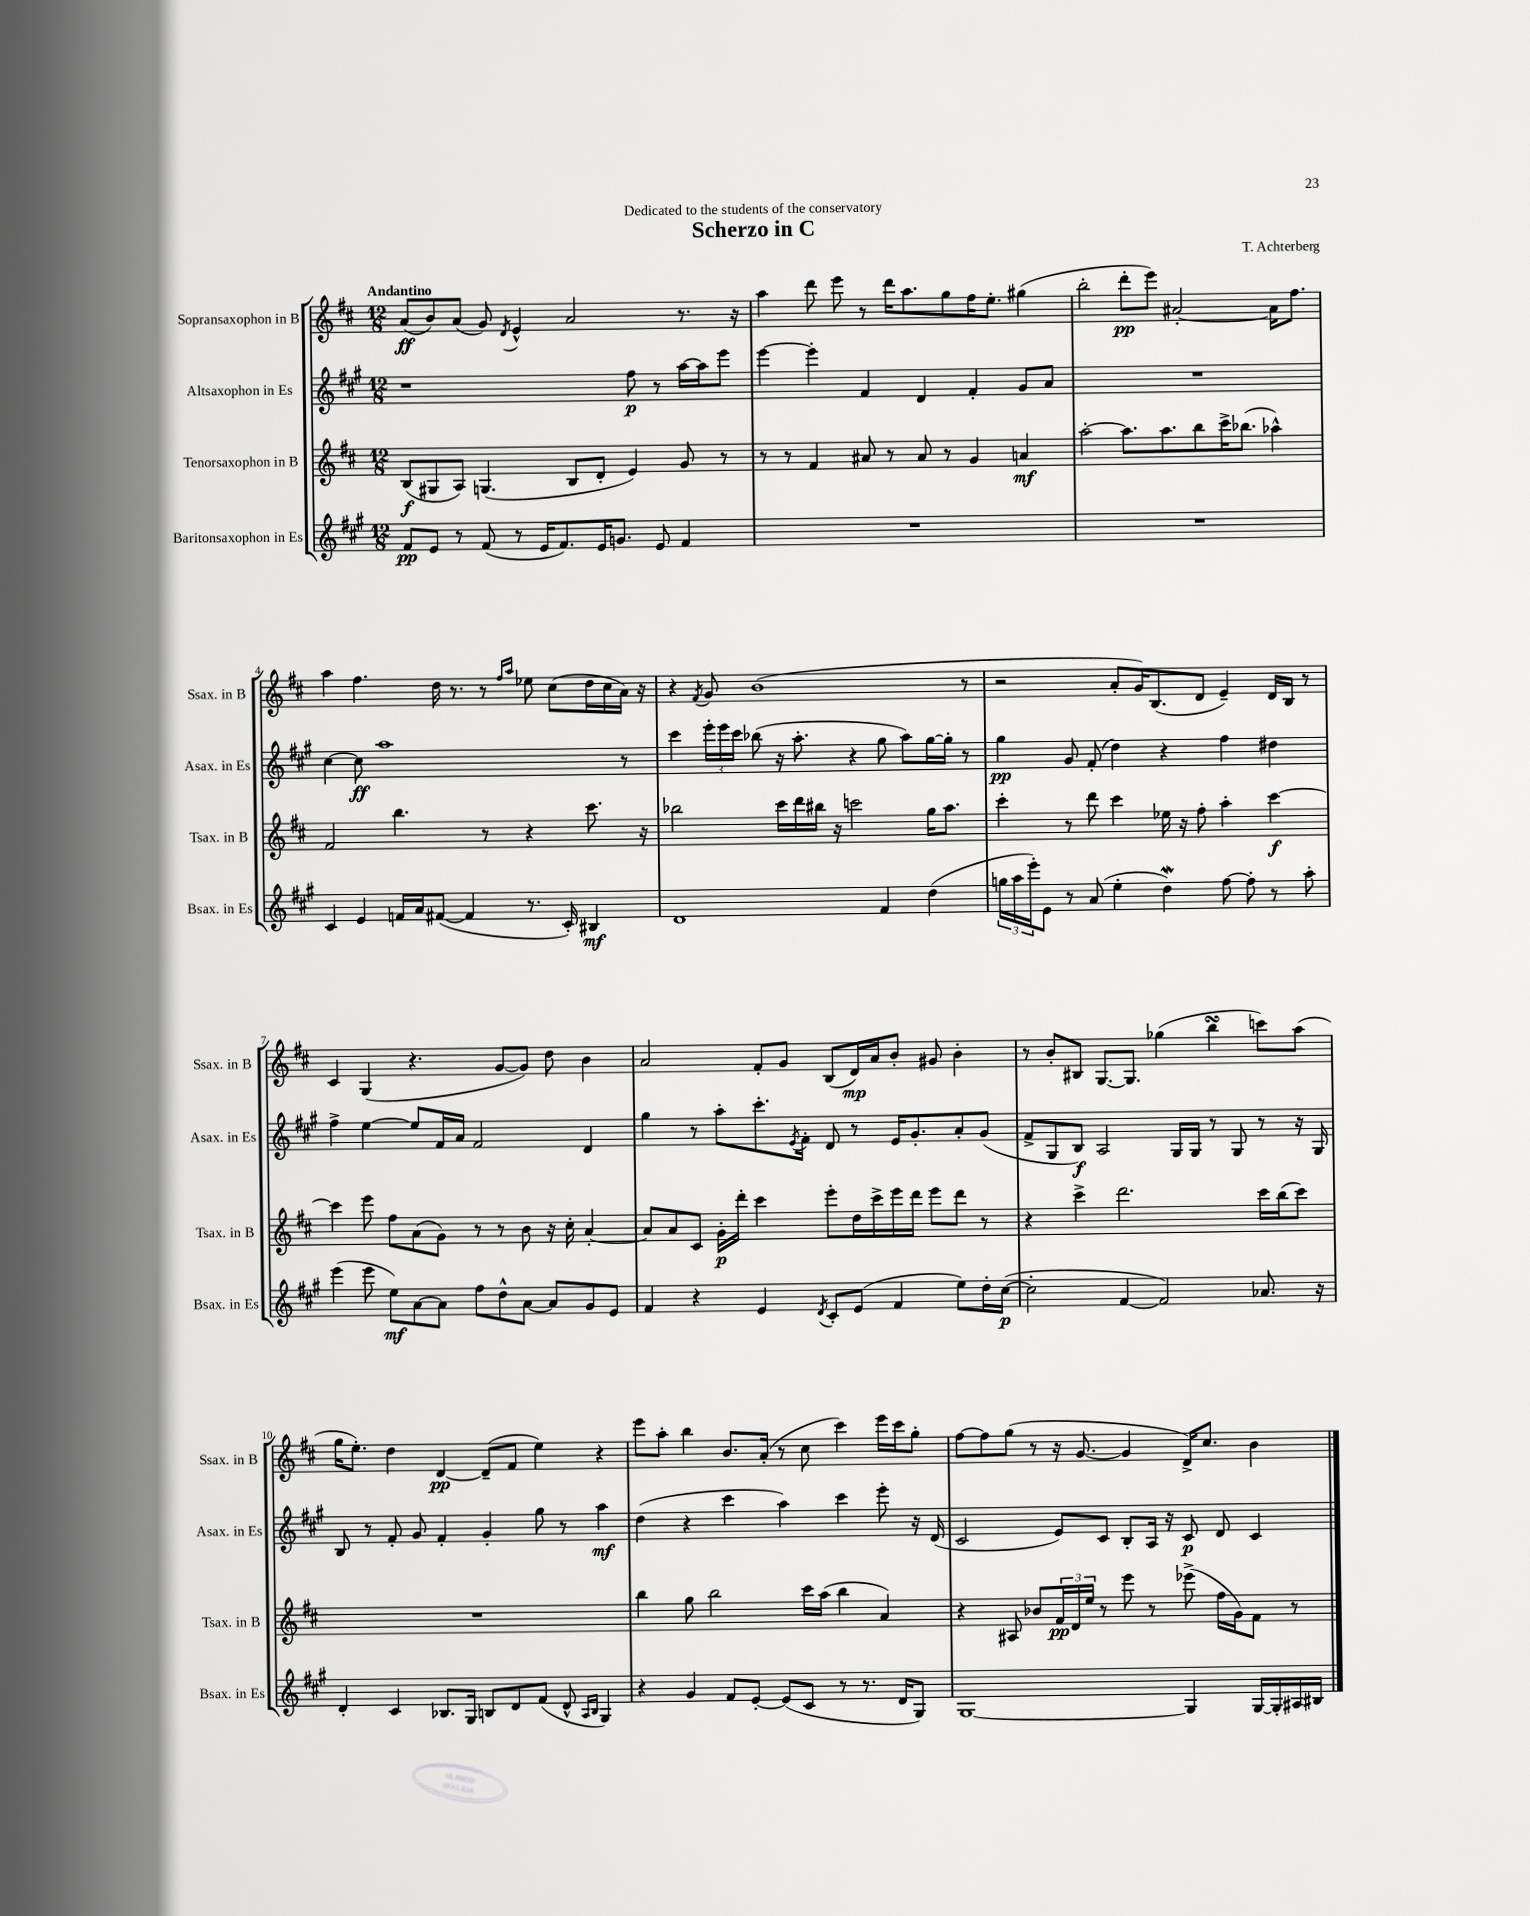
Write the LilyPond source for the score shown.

\header { title = "Scherzo in C" composer = "T. Achterberg" dedication = "Dedicated to the students of the conservatory" }
<<
\new StaffGroup <<
\new Staff = "s0" \with { instrumentName = "Sopransaxophon in B" shortInstrumentName = "Ssax. in B" } {
    \clef treble \key d \major \numericTimeSignature \time 12/8 \tempo "Andantino"
    a'8\ff( b'8) a'8( g'8) \acciaccatura { d'8 } e'4-^ a'2 r8. r16 |
    a''4 d'''8 e'''8 r8 d'''16 a''8. g''8 fis''16 e''8.-. gis''4( |
    b''2-. d'''8-.\pp e'''8) ais'2~-. ais'16 fis''8. |
    a''4 fis''4. d''16 r8. r8 \grace { fis''16 a''16 } ees''8 cis''8( d''16 cis''16 a'16) r16 |
    r4 \acciaccatura { fis'8 } g'8 b'1( r8 |
    r2 a'8-. g'16) b8.( d'8 e'4--) d'16 b16 r8 |
    cis'4 g4( r4. g'8~ g'8) d''8 b'4 |
    a'2 fis'8-. g'8 b8( d'16\mp) a'16 b'8-. gis'8 b'4-. |
    r8 b'8-. bis8 g8.~ g8. ges''4( b''4\turn c'''8) a''8( |
    g''16 e''8.-.) d''4 d'4~\pp d'8--( fis'8 e''4) r4 |
    e'''8 a''8-. b''4 b'8. a'16-.( r8 cis''8 cis'''4) e'''16 cis'''16 g''8-. |
    fis''8~ fis''8 g''8( r8 r16 g'8.~ g'4 d'16->) cis''8. b'4 \bar "|." |
}
\new Staff = "s1" \with { instrumentName = "Altsaxophon in Es" shortInstrumentName = "Asax. in Es" } {
    \clef treble \key a \major \numericTimeSignature \time 12/8
    r1 fis''8\p r8 a''16~ a''16 e'''8 |
    e'''4~ e'''4-. fis'4 d'4 fis'4-. gis'8 a'8 |
    R1. |
    cis''4~ cis''8\ff a''1 r8 |
    cis'''4 \tuplet 3/2 { e'''16-. e'''16 cis'''16 } bes''8( r16 a''8.-. r4 gis''8 a''8) gis''16~ gis''16-. r8 |
    gis''4\pp gis'8 fis'8-.( d''4) r4 fis''4 dis''4 |
    fis''4-> e''4~ e''8 fis'16 a'16 fis'2 d'4 |
    gis''4 r8 a''8-. cis'''8.-. \acciaccatura { e'8 } fis'16-. d'8 r8 e'16 gis'8.-. a'8-. gis'8( |
    fis'8-> gis8 b8\f) a2 gis16 gis16 r8 gis8 r8 r16 gis16 |
    b8 r8 fis'8-. gis'8 fis'4-. gis'4-. gis''8 r8 a''4\mf |
    d''4( r4 cis'''4 a''4) cis'''4 e'''8-. r16 d'16( |
    cis'2 e'8) cis'8 b8-. a16 r16 cis'8\p d'8 cis'4 \bar "|." |
}
\new Staff = "s2" \with { instrumentName = "Tenorsaxophon in B" shortInstrumentName = "Tsax. in B" } {
    \clef treble \key d \major \numericTimeSignature \time 12/8
    b8\f( gis8 a8) g4.( b8 d'8-. e'4) g'8 r8 |
    r8 r8 fis'4 ais'8 r8 ais'8 r8 g'4 a'4\mf |
    a''2~-. a''8. a''8. b''8 cis'''16-> bes''8.( aes''4-^) |
    fis'2 b''4. r8 r4 cis'''8. r16 |
    bes''2 cis'''16 d'''16 bis''16 r16 c'''2 g''16 a''8. |
    cis'''4-. r8 d'''8 cis'''4 ees''16 r16 fis''8-. a''4-. cis'''4~\f |
    cis'''4 e'''8 fis''8 a'8( g'8) r8 r8 b'8 r16 cis''16-. a'4~-. |
    a'8 a'8 cis'8 g'16-.\p d'''16-. cis'''4 e'''8-. d''16 cis'''16-> e'''16 d'''16 e'''8 d'''8 r8 |
    r4 cis'''4-> d'''2. cis'''16 b''16( cis'''8) |
    R1. |
    b''4 g''8 b''2 cis'''16 a''16( b''4 a'4) |
    r4 ais8 bes'8 \tuplet 3/2 { fis'16\pp d'16 e''16 } r8 e'''8 r8 ees'''8->( fis''16 g'16) fis'8 r8 \bar "|." |
}
\new Staff = "s3" \with { instrumentName = "Baritonsaxophon in Es" shortInstrumentName = "Bsax. in Es" } {
    \clef treble \key a \major \numericTimeSignature \time 12/8
    fis'8\pp e'8 r8 fis'8( r8 e'16 fis'8.) e'16 g'8. e'8 fis'4 |
    R1. |
    R1. |
    cis'4 e'4 f'16 a'16 fis'8~( fis'4 r8. cis'16-.) bis4\mf |
    d'1 fis'4 d''4( |
    \tuplet 3/2 { g''16 a''16 e'''16-.) } e'8 r8 a'8( e''4-. d''4\mordent) fis''8~ fis''8-. r8 a''8-. |
    e'''4( e'''8 e''8\mf) a'8~ a'8 fis''8 d''8-^ a'8~ a'8 gis'8 e'8 |
    fis'4 r4 e'4 \acciaccatura { d'8 } cis'8-. e'8( fis'4 e''8) d''16-. cis''16~\p( |
    cis''2-. fis'4~ fis'2) aes'8. r16 |
    d'4-. cis'4 bes8. gis16 b8 d'8 fis'8( d'8-^ \grace { a16 b16 } gis4) |
    r4 gis'4 fis'8 e'8~-. e'8( cis'8 r8 r8. d'16 gis8) |
    gis1~ gis4 gis16~ gis16-. ais16 bis16 \bar "|." |
}
>>
>>
